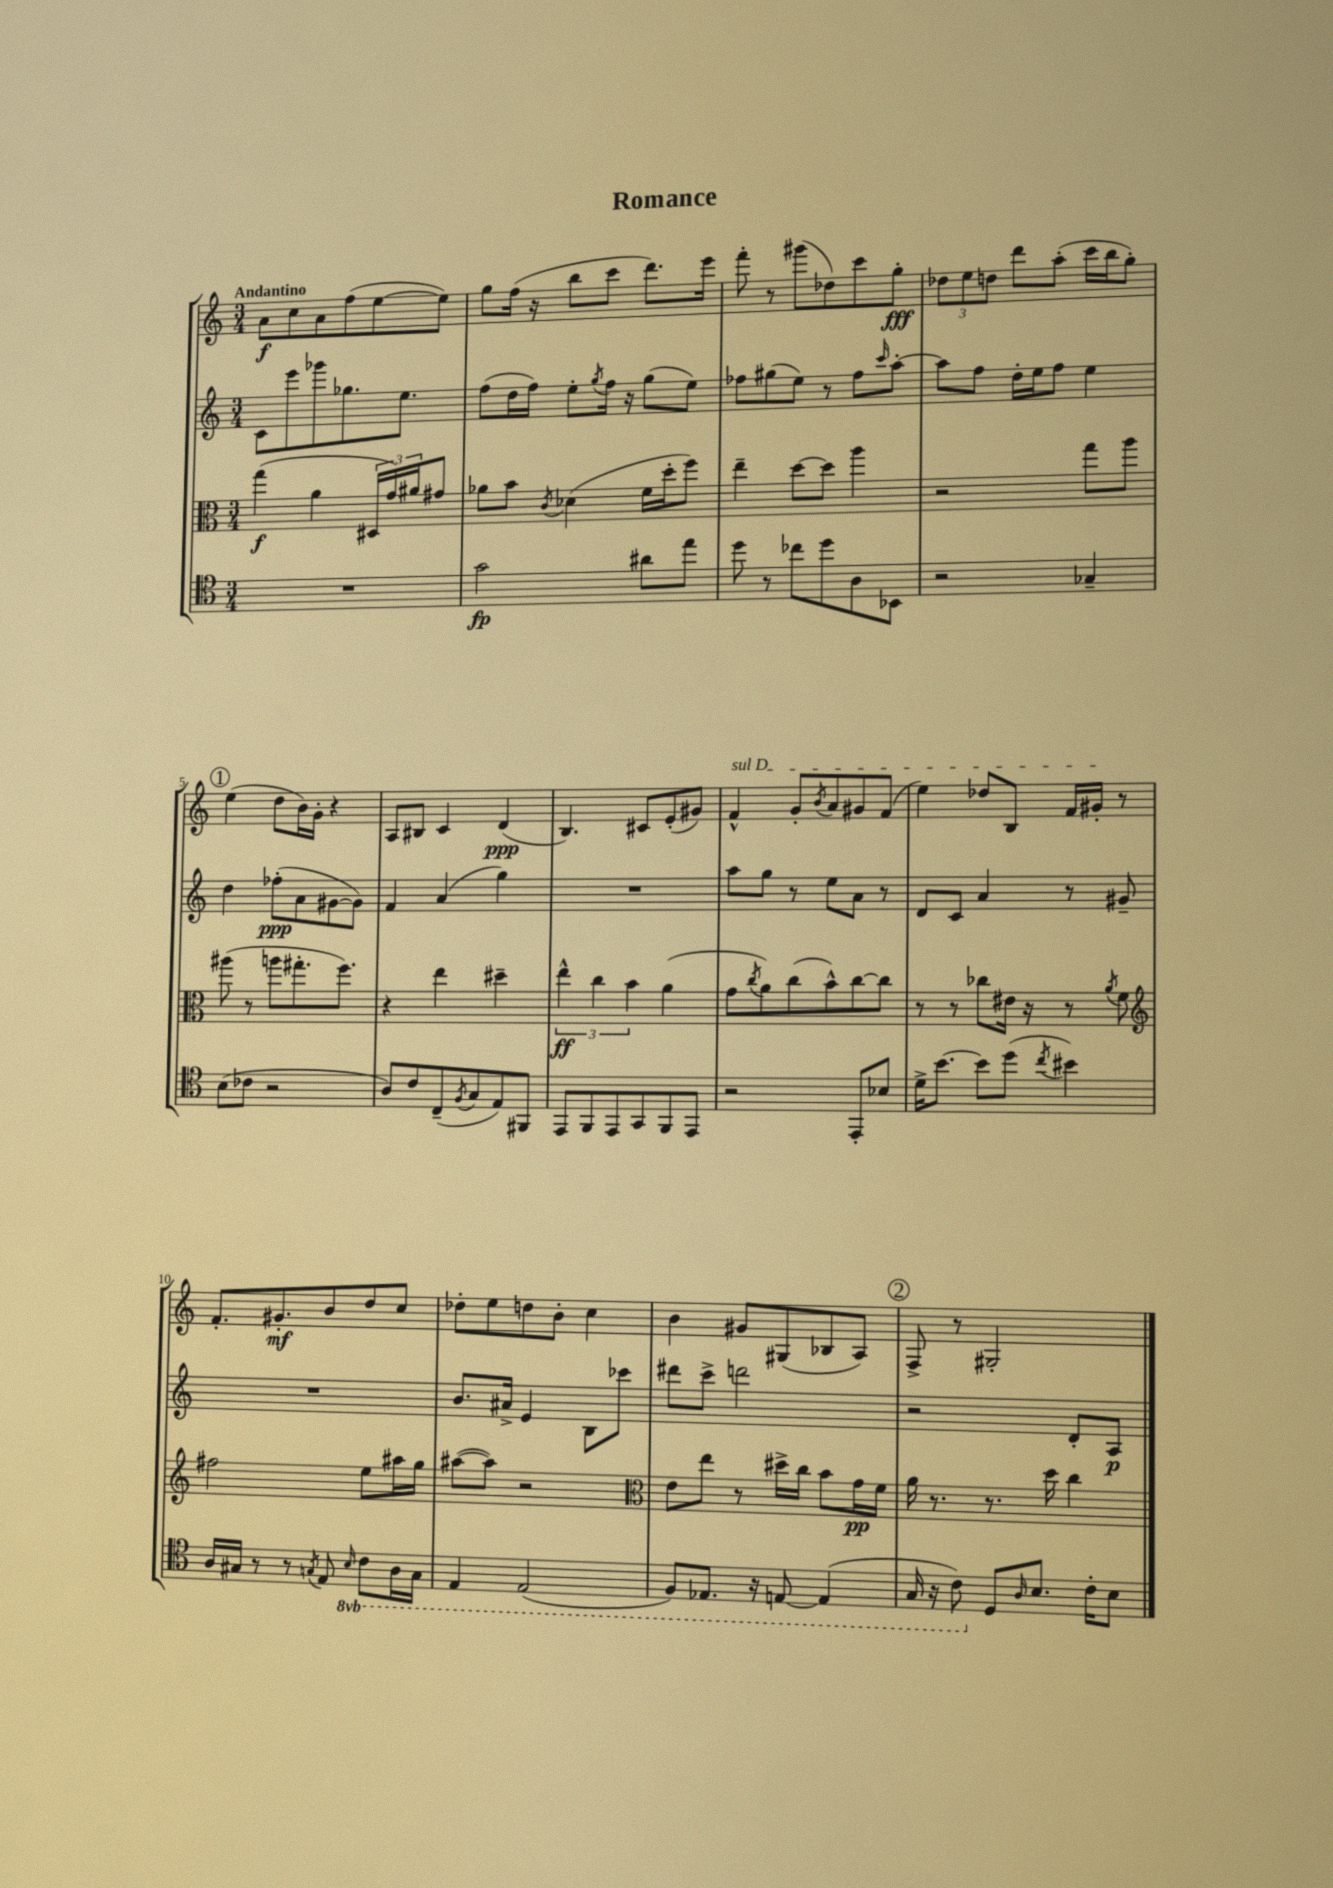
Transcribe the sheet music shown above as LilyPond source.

\header { title = "Romance" }
<<
\new StaffGroup <<
\new Staff = "s0" {
    \clef treble \key c \major \numericTimeSignature \time 3/4 \tempo "Andantino"
    a'8\f c''8 a'8 f''8( e''8~ e''8) |
    g''8 f''16( r16 b''8 c'''8 d'''8.) e'''16 |
    f'''8-. r8 gis'''8( des''8) c'''8 g''8-.\fff |
    \tuplet 3/2 { des''8 e''8 d''8 } d'''8 a''8-.( c'''16 b''16 g''8-.) |
    \mark \markup { \circle "1" } e''4( d''8 b'16) g'16-. r4 |
    a8 bis8 c'4 d'4\ppp( |
    b4.) cis'8 e'8-.( gis'8) |
    \once \override TextSpanner.bound-details.left.text = \markup { \italic "sul D" } f'4-^\startTextSpan g'8-. \acciaccatura { b'8 } a'8 gis'8 f'8( |
    e''4) des''8 b8 f'16 gis'16-.\stopTextSpan r8 |
    f'8.-. gis'8.-.\mf b'8 d''8 c''8 |
    des''8-. e''8 d''8 b'8-. c''4 |
    b'4 gis'8 gis8( bes8 a8) |
    \mark \markup { \circle "2" } f8-> r8 gis2-. \bar "|." |
}
\new Staff = "s1" {
    \clef treble \key c \major \numericTimeSignature \time 3/4
    c'8 e'''8 ges'''8 ges''8. e''8. |
    f''8( d''16 f''16) e''8-. \acciaccatura { g''8 } f''16 r16 g''8( e''8) |
    fes''8 gis''8( e''8) r8 fes''8 \grace { c'''16 } a''8~-. |
    a''8 f''8 d''16-. e''16 f''8 e''4 |
    \mark \markup { \circle "1" } d''4 fes''8-.\ppp( a'8 gis'8~ gis'8) |
    f'4 a'4( g''4) |
    R2. |
    a''8 g''8 r8 e''8 a'8 r8 |
    d'8 c'8 a'4 r8 gis'8-- |
    R2. |
    b'8. ais'16-> e'4 b8 ces'''8 |
    dis'''8 c'''8-> d'''2 |
    \mark \markup { \circle "2" } r2 d'8-. a8\p \bar "|." |
}
\new Staff = "s2" {
    \clef alto \key c \major \numericTimeSignature \time 3/4
    g''4\f( a'4 \tuplet 3/2 { dis16 g'16) ais'16 } gis'8 |
    aes'8 b'8 \acciaccatura { c'8 } des'4( f'16 d''16-. f''8) |
    e''4-- d''8~ d''8 a''4 |
    r2 g''8 a''8 |
    \mark \markup { \circle "1" } ais''8( r8 a''8 gis''8.-. f''8.) |
    r4 e''4 dis''4-- |
    \tuplet 3/2 { e''4-^\ff c''4 b'4 } a'4( |
    g'8 \acciaccatura { c''8 } a'8) c''8( b'8-^) c''8~ c''8 |
    r8 r8 ces''8 eis'16 r16 r8 \acciaccatura { a'8 } f'8 |
    \clef treble fis''2 e''8 ais''16 g''16 |
    ais''8~( ais''8) r2 |
    \clef alto e'8 e''8 r8 dis''16-> c''16 b'8 g'16\pp f'16 |
    \mark \markup { \circle "2" } a'16 r8. r8. d''16 c''4 \bar "|." |
}
\new Staff = "s3" {
    \clef tenor \key c \major \numericTimeSignature \time 3/4 \set Staff.ottavationMarkups = #ottavation-simple-ordinals
    R2. |
    g'2\fp ais'8 e''8 |
    d''8 r8 ces''8 d''8 a8 bes,8 |
    r2 ges4-- |
    \mark \markup { \circle "1" } b8( ces'8 r2 |
    a8) c'8 c8--( \acciaccatura { f8 } g8 e8) fis,8 |
    e,8 f,8 e,8 g,8 f,8 e,8 |
    r2 e,8-. bes8 |
    d'16-> b'8.~ b'8 d''8( \acciaccatura { c''8 } bis'4) |
    a16 gis16 r8 r8 \acciaccatura { g8 } e8 \ottava #-1 \grace { b,16 } c8 a,16 g,16 |
    e,4 e,2( |
    f,8) ees,8. r16 e,8~ e,4( |
    \mark \markup { \circle "2" } g,16 r16 c8) \ottava #0 d8 \grace { a16 } b8. c'16-. b8 \bar "|." |
}
>>
>>
